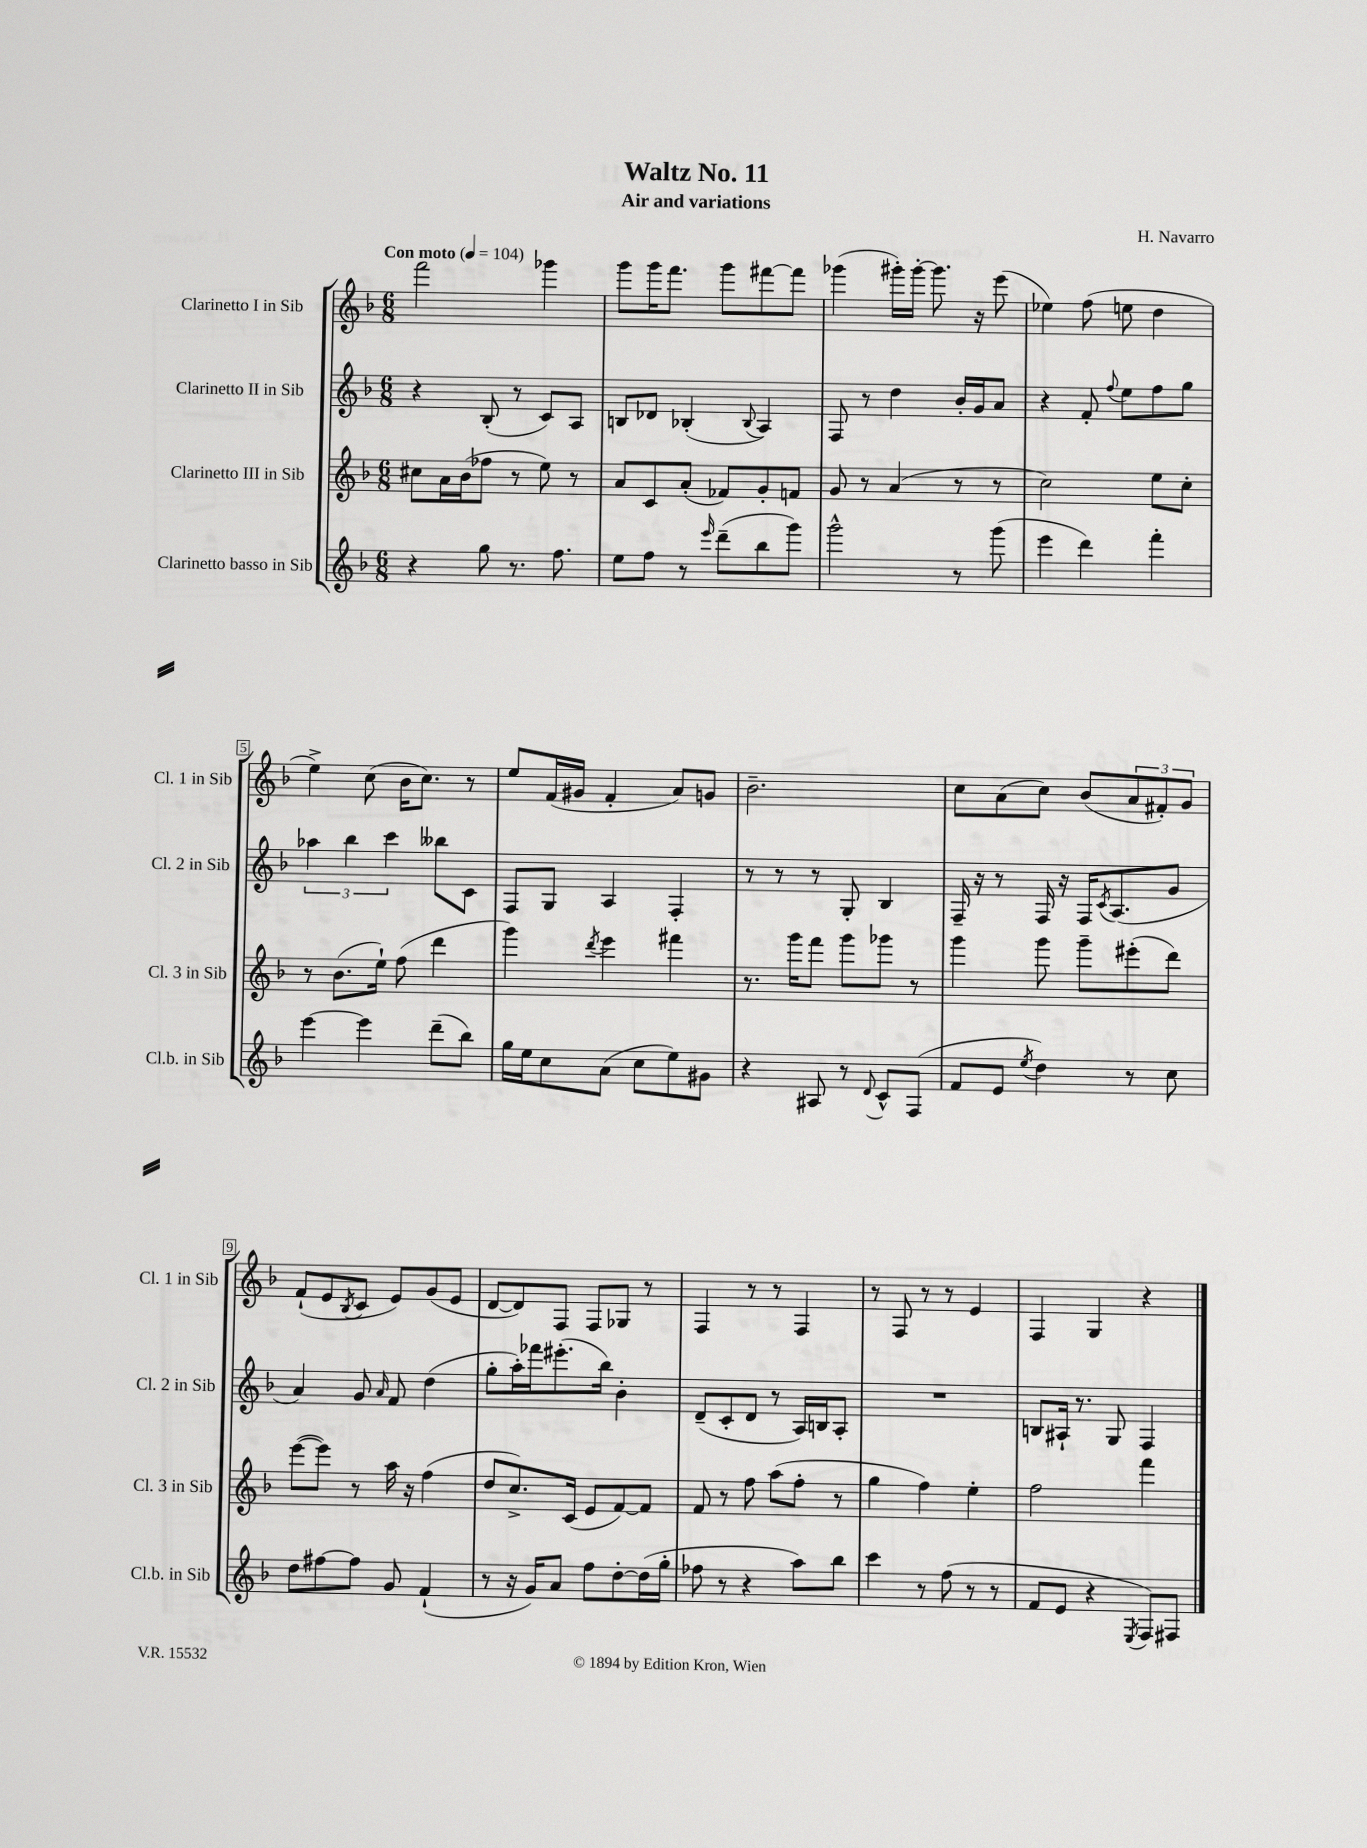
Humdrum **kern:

**kern	**kern	**kern	**kern
*staff4	*staff3	*staff2	*staff1
*clefG2	*clefG2	*clefG2	*clefG2
*k[b-]	*k[b-]	*k[b-]	*k[b-]
*M6/8	*M6/8	*M6/8	*M6/8
*MM104	*MM104	*MM104	*MM104
4r	8cc#	4r	2fff
.	16a	.	.
.	(16b-	.	.
8gg	8ff-	(8B-'	.
8.r	8r	8r	.
.	8ee)	8c)	4ggg-
8.ff	.	.	.
.	8r	8A	.
=	=	=	=
8ee	8a	8B	8ggg
8ff	8c	8d-	16ggg
.	.	.	8.fff
8r	(8a'	(4B-'	.
16qqeee	.	.	.
(8ddd~	8f-)	.	8ggg
.	.	8qqB-	.
8bb-	8g'	4A)	[8fff#
8ggg)	8f	.	8fff#]
=	=	=	=
2ggg^^	8g	8F	(4ggg-
.	8r	8r	.
.	(4a	4dd	16ggg#')
.	.	.	[16ggg#'
.	.	.	8.ggg#]
8r	8r	16b-'	.
.	.	16g	16r
(8ggg	8r	8a	(8eee
=	=	=	=
4eee	2cc)	4r	4ee-)
4ddd)	.	8f'	(8ff
.	.	8qqff	.
.	.	8ee	8ee
4fff'	8ee	8ff	4dd
.	8cc'	8gg	.
=	=	=	=
[4eee	8r	6aa-	4ee^)
.	(8.b-	.	.
.	.	6bb-	.
4eee]	.	.	(8cc
.	16ee`)	.	.
.	.	6ccc	.
.	(8ff	.	16b-
.	.	.	8.cc)
(8ddd~	4ddd	8bb--	.
8bb-)	.	8c	8r
=	=	=	=
16gg	4ggg)	8F	8ee
16ee	.	.	.
8cc	.	8G	(16f
.	.	.	16g#
.	8qddd	.	.
(8a	4eee	4A	4f'
8cc	.	.	.
8ee)	4fff#	4F'	8a)
8g#	.	.	8g
=	=	=	=
4r	8.r	8r	2.b-~
.	.	8r	.
.	16ggg	.	.
8A#	8fff	8r	.
8r	8ggg	8G'	.
8qqd	.	.	.
8c^^	8ggg-	4B-	.
(8F	8r	.	.
=	=	=	=
8f	4ggg	16F~	8cc
.	.	16r	.
8e	.	8r	(8a
8qee	.	.	.
4dd)	8ggg	16F	8cc)
.	.	16r	.
.	8ggg~	16F	(8b-
.	.	8qc	.
.	.	(8.A	.
8r	(8eee#'	.	12a
.	.	.	12f#')
8cc	8ddd)	8g	.
.	.	.	12g
=	=	=	=
8dd	([8eee	4a)	(8f`
[8ff#	8eee])	.	8e
.	.	.	8qB-
8ff#]	8r	8g	8c
.	.	16qqa	.
8g	16aa	8f	8e)
.	16r	.	.
(4f`	(4ff	(4dd	(8g
.	.	.	8e
=	=	=	=
8r	8dd	8gg'	[8d
16r	8.cc^)	16aa')	8d])
16g)	.	16fff-	.
8a	.	(8.eee#'	8F
.	(16c	.	.
8ff	8e	.	8F
.	.	16bb-)	.
[8dd'	[8f)	4b-'	8G-
(16dd]	8f]	.	8r
16gg'	.	.	.
=	=	=	=
8ff-	8f	(8d~	4F
8r	8r	8c'	.
4r	8ff	8d	8r
.	(8aa	8r	8r
8aa)	8ff'	16A)	4F
.	.	16B	.
8bb-	8r	8A'	.
=	=	=	=
4ccc	4gg	2.r	8r
.	.	.	8F
8r	4ff)	.	8r
(8ff	.	.	8r
8r	4ee'	.	4e
8r	.	.	.
=	=	=	=
8f	2ff	8B	4F
8e	.	16A#`	.
.	.	8.r	.
4r	.	.	4G
.	.	8G	.
8qE	.	.	.
8F)	4fff	4F	4r
8F#	.	.	.
==	==	==	==
*-	*-	*-	*-
